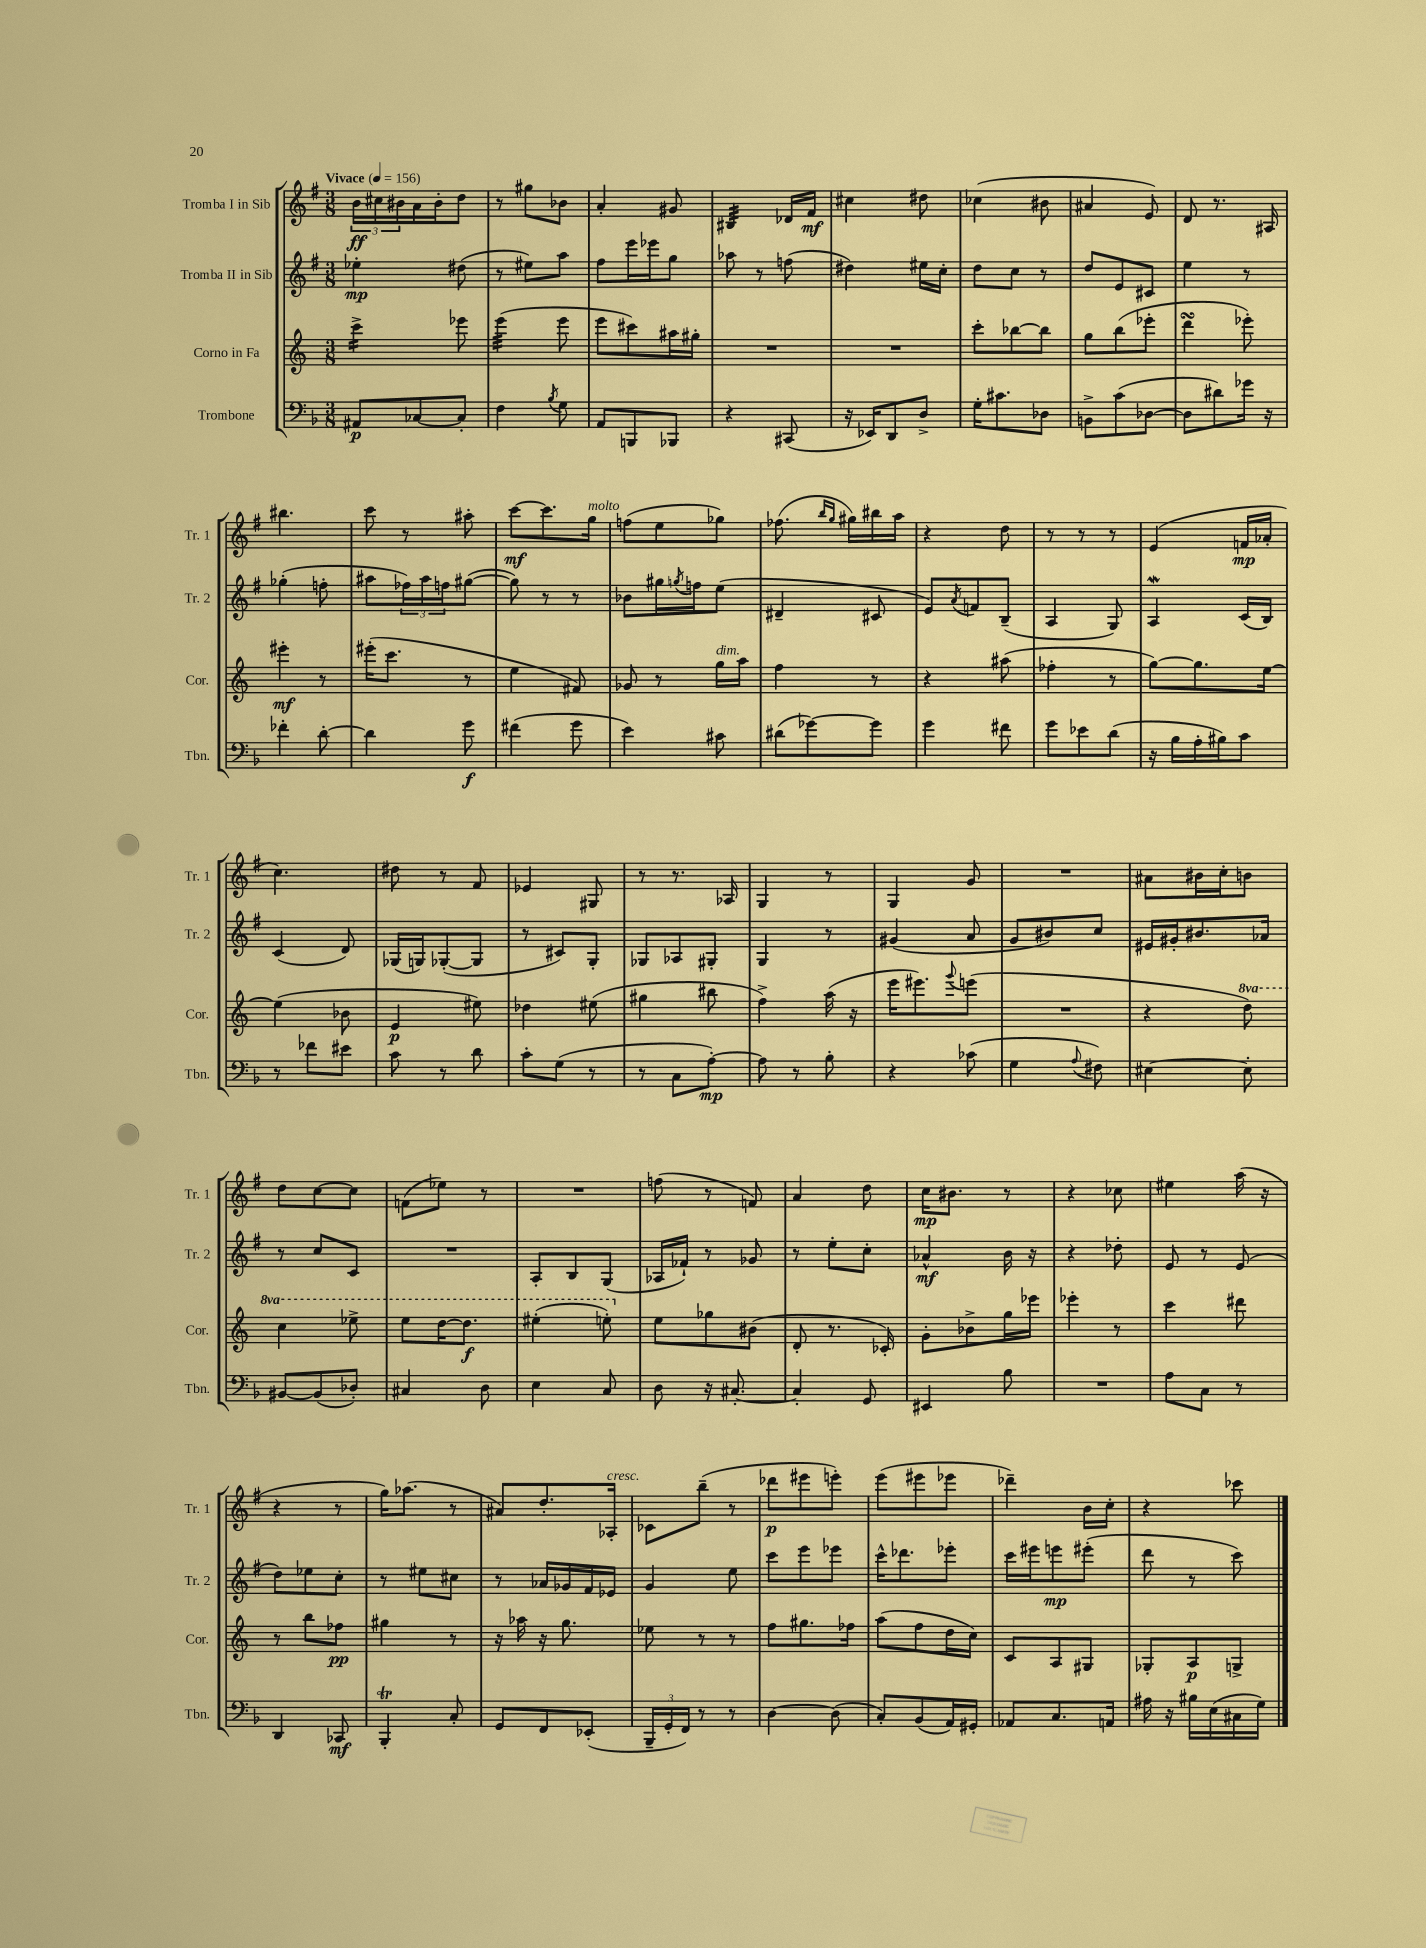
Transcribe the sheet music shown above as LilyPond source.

<<
\new StaffGroup <<
\new Staff = "s0" \with { instrumentName = "Tromba I in Sib" shortInstrumentName = "Tr. 1" } {
    \clef treble \key g \major \numericTimeSignature \time 3/8 \tempo "Vivace" 4 = 156
    \tuplet 3/2 { b'16\ff cis''16 bis'16 } a'16 bis'16-. d''8 |
    r8 gis''8 bes'8 |
    a'4-. gis'8 |
    bis4:32 des'16 fis'16\mf |
    cis''4 dis''8 |
    ces''4( bis'8 |
    ais'4 e'8) |
    d'8 r8. ais16 |
    bis''4. |
    c'''8 r8 ais''8-. |
    c'''8~\mf c'''8. g''16^\markup { \italic "molto" } |
    f''8( e''8 ges''8) |
    fes''8.( \grace { b''16 g''16 } gis''16) bis''16 a''16 |
    r4 d''8 |
    r8 r8 r8 |
    e'4( f'16\mp aes'16-. |
    c''4.) |
    dis''8 r8 fis'8 |
    ees'4 gis8 |
    r8 r8. aes16 |
    g4 r8 |
    g4 g'8 |
    R4. |
    ais'8 bis'16 c''16-. b'8 |
    d''8 c''8~ c''8 |
    f'8( ees''8) r8 |
    R4. |
    f''8( r8 f'8) |
    a'4 d''8 |
    c''16\mp bis'8. r8 |
    r4 ces''8 |
    eis''4 a''16( r16 |
    r4 r8 |
    g''16) aes''8.( r8 |
    ais'8) d''8.-. aes16-.^\markup { \italic "cresc." } |
    ces'8 b''8--( r8 |
    des'''8\p eis'''8 e'''8-.) |
    e'''8( eis'''8 ees'''8 |
    des'''4--) b'16 c''16-. |
    r4 ces'''8 \bar "|." |
}
\new Staff = "s1" \with { instrumentName = "Tromba II in Sib" shortInstrumentName = "Tr. 2" } {
    \clef treble \key g \major \numericTimeSignature \time 3/8
    ees''4-.\mp dis''8( |
    r8 eis''8) a''8 |
    fis''8 e'''16 ees'''16 g''8 |
    aes''8 r8 f''8( |
    dis''4) eis''16 c''16-. |
    d''8 c''8 r8 |
    d''8 e'8 cis'8 |
    e''4 r8 |
    ges''4-.( f''8-. |
    ais''8 \tuplet 3/2 { fes''16) ais''16 f''16 } gis''8~( |
    gis''8) r8 r8 |
    bes'8 gis''16 \acciaccatura { g''8 } f''16 e''8( |
    dis'4-- cis'8 |
    e'8) \acciaccatura { a'8 } f'8 b8--( |
    a4 g8) |
    a4\mordent c'16( b16) |
    c'4( d'8) |
    ges16( g16) ges8~-.( ges8 |
    r8 cis'8) g8-. |
    ges8 aes8 gis8-. |
    g4 r8 |
    gis'4( a'8 |
    g'8 bis'8) c''8 |
    eis'16 gis'16-. bis'8. aes'16 |
    r8 c''8 c'8 |
    R4. |
    a8-. b8 g8( |
    aes16 fes'16-!) r8 ges'8 |
    r8 e''8-. c''8-. |
    aes'4-^\mf b'16 r16 |
    r4 des''8-. |
    e'8 r8 e'8( |
    d''8) ees''8 c''8-. |
    r8 eis''8 cis''8 |
    r8 aes'16 ges'16 fis'16 ees'16 |
    g'4 e''8 |
    c'''8 e'''8 ees'''8 |
    c'''16-^ des'''8. ees'''8-. |
    c'''16 eis'''16 e'''8\mp eis'''8-.( |
    d'''8 r8 c'''8) \bar "|." |
}
\new Staff = "s2" \with { instrumentName = "Corno in Fa" shortInstrumentName = "Cor." } {
    \clef treble \key c \major \numericTimeSignature \time 3/8 \set Staff.ottavationMarkups = #ottavation-simple-ordinals
    c'''4:16-> ees'''8 |
    e'''4:32( e'''8 |
    e'''8 cis'''8) ais''16 gis''16-. |
    R4. |
    R4. |
    c'''8-. bes''8~ bes''8 |
    g''8 b''8( ees'''8-. |
    d'''4\turn ees'''8-.) |
    eis'''4-.\mf r8 |
    eis'''16-.( c'''8. r8 |
    e''4 fis'8) |
    ges'8 r8 g''16^\markup { \italic "dim." } a''16 |
    f''4 r8 |
    r4 ais''8( |
    fes''4-. r8 |
    g''8~) g''8. e''16~ |
    e''4( bes'8 |
    e'4\p eis''8) |
    des''4 eis''8( |
    gis''4 bis''8 |
    f''4->) a''16( r16 |
    e'''16 eis'''8.) \appoggiatura { g'''8 } e'''8( |
    R4. |
    r4 \ottava #1 d'''8) |
    c'''4 ees'''8-> |
    e'''8 d'''16~ d'''8.\f |
    eis'''4-.( e'''8-.) \ottava #0 |
    e''8 ges''8 bis'8( |
    d'8-. r8. ces'16-.) |
    g'8-. bes'8-> g''16 ees'''16 |
    ees'''4-. r8 |
    c'''4 dis'''8 |
    r8 b''8 fes''8\pp |
    gis''4 r8 |
    r16 aes''16 r16 g''8. |
    ees''8 r8 r8 |
    f''8 gis''8. fes''16 |
    a''8( f''8 d''16 c''16) |
    c'8 a8 gis8 |
    ges8-. a8\p g8-> \bar "|." |
}
\new Staff = "s3" \with { instrumentName = "Trombone" shortInstrumentName = "Tbn." } {
    \clef bass \key f \major \numericTimeSignature \time 3/8
    ais,8\p ces8~ ces8-. |
    f4 \acciaccatura { bes8 } g8 |
    a,8 b,,8 bes,,8 |
    r4 cis,8( |
    r16 ees,16) d,8 d8-> |
    g16-. cis'8. des8 |
    b,8-> c'8( des8~ |
    des8 dis'8) ges'16 r16 |
    fes'4-. d'8~-. |
    d'4 g'8\f |
    fis'4( g'8 |
    e'4) cis'8 |
    dis'8( ges'8~) ges'8 |
    g'4 fis'8 |
    g'8 ees'8 d'8( |
    r16 bes16 a16-. bis16) c'8 |
    r8 fes'8 eis'8 |
    c'8 r8 d'8 |
    c'8-. g8( r8 |
    r8 c8 a8~-.\mp) |
    a8 r8 bes8-. |
    r4 ces'8( |
    g4 \appoggiatura { a8 } fis8) |
    eis4~ eis8-. |
    bis,8~ bis,8( des8-.) |
    cis4 d8 |
    e4 c8 |
    d8 r16 cis8.~-. |
    cis4-. g,8 |
    eis,4 bes8 |
    R4. |
    a8 c8 r8 |
    d,4 ces,8\mf |
    bes,,4-.\trill c8-. |
    g,8 f,8 ees,8-.( |
    \tuplet 3/2 { bes,,16-- g,16-. f,16) } r8 r8 |
    d4~ d8( |
    c8-.) bes,8( a,16) gis,16-. |
    aes,8 c8. a,16 |
    ais16 r16 bis16 e16( cis16 g16) \bar "|." |
}
>>
>>
\layout { \context { \Score \remove "Bar_number_engraver" } }
